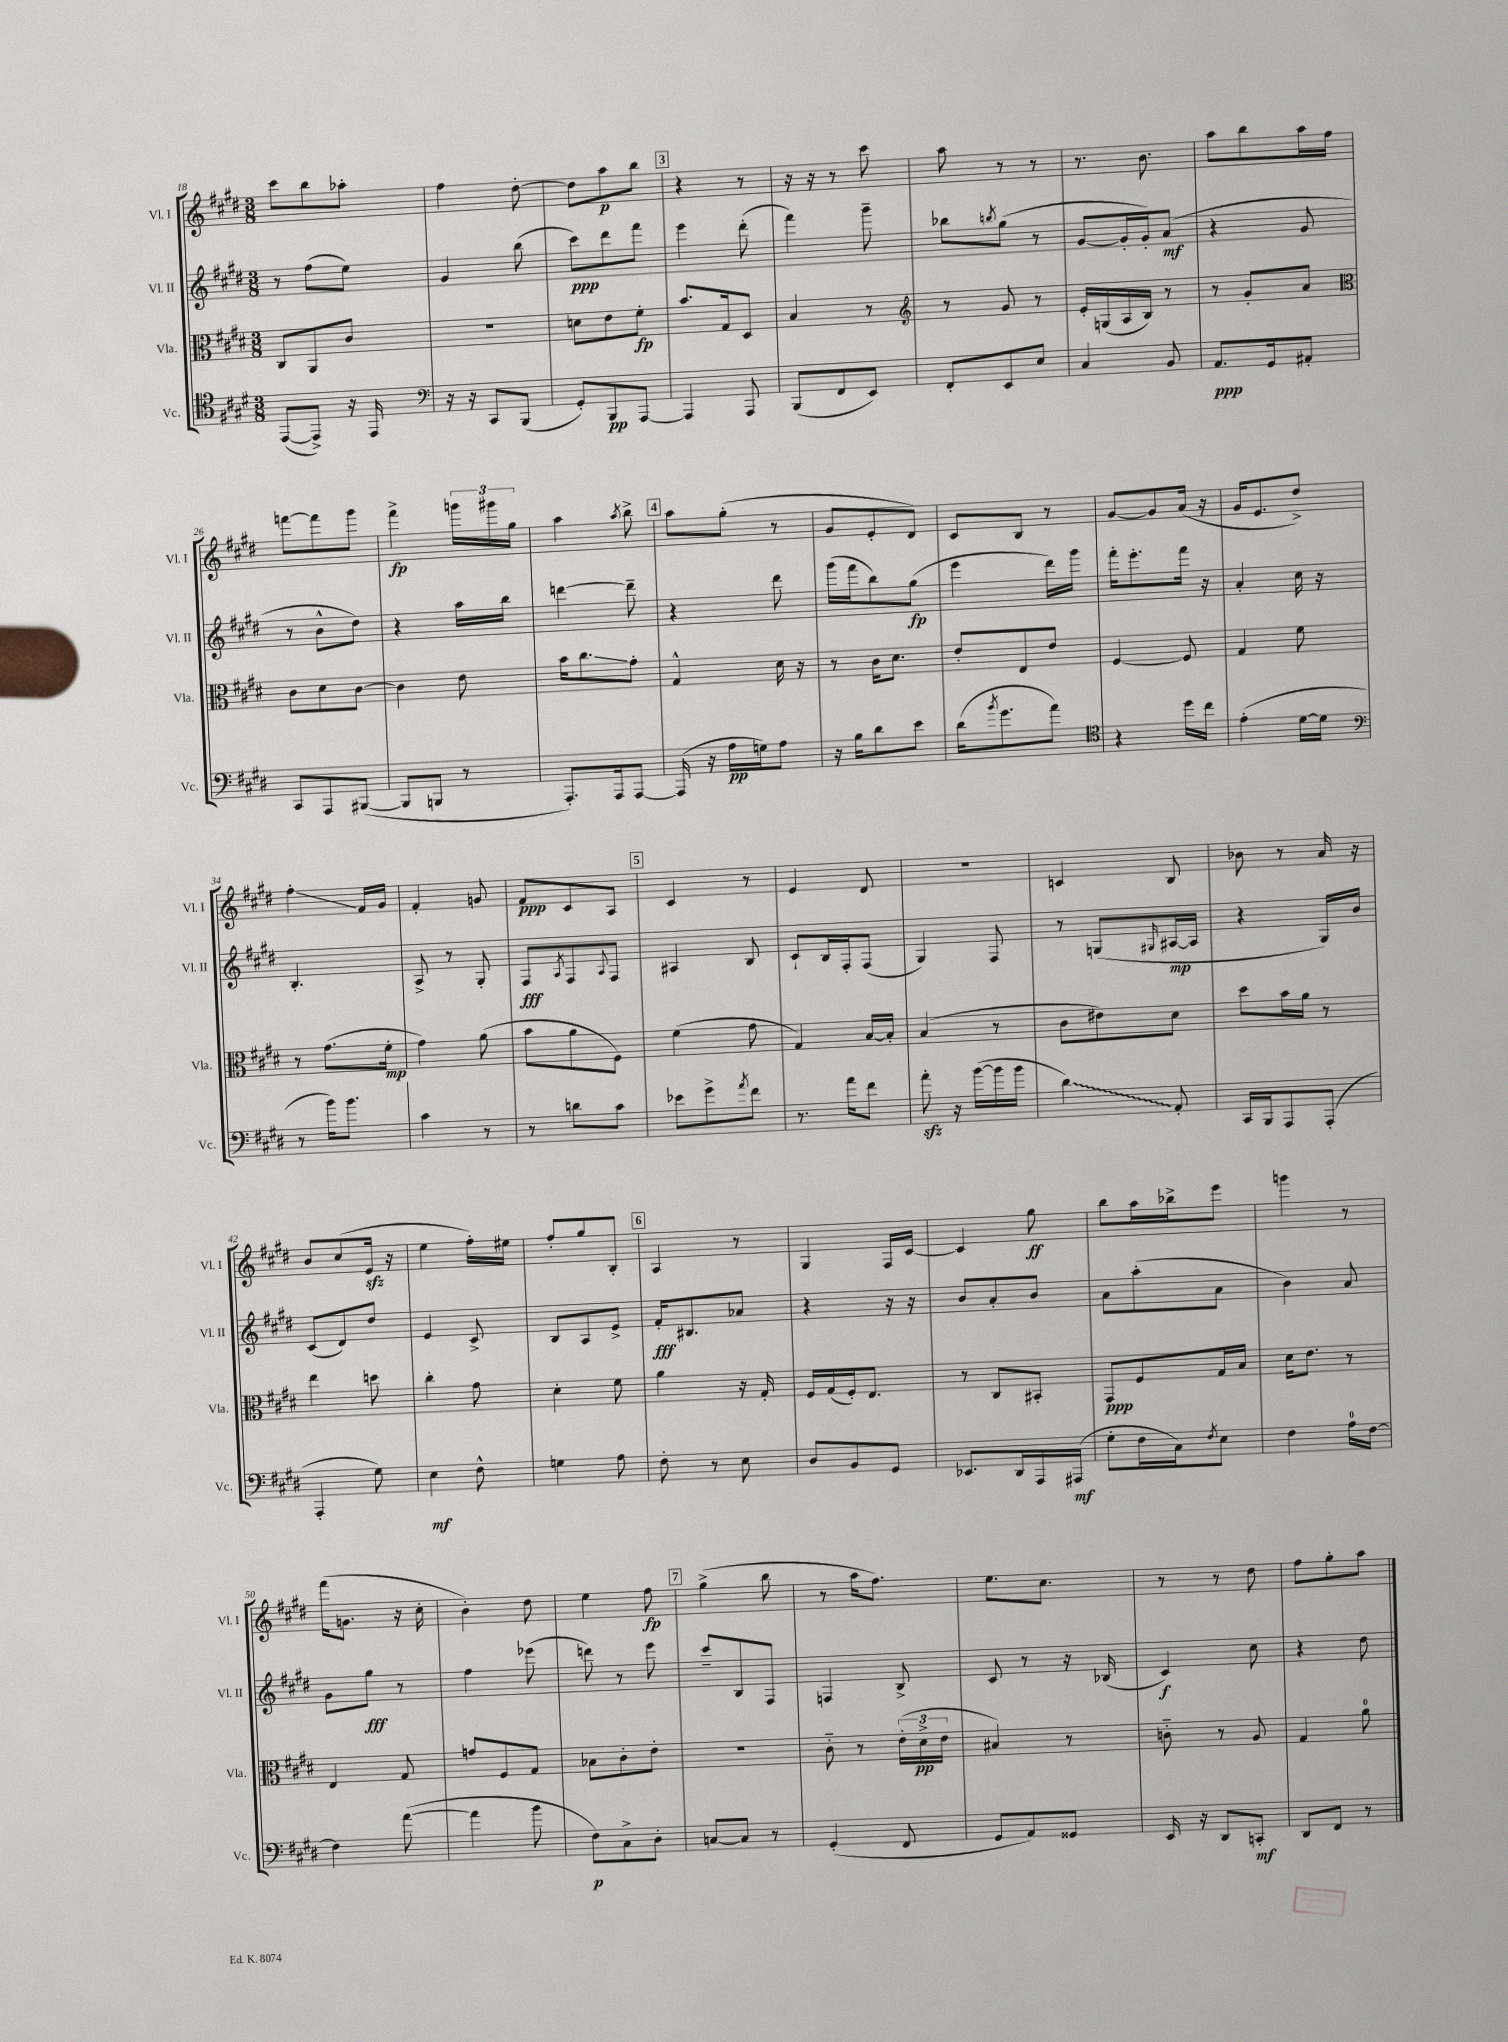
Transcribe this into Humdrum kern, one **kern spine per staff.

**kern	**kern	**kern	**kern
*staff4	*staff3	*staff2	*staff1
*clefC4	*clefC3	*clefG2	*clefG2
*k[f#c#g#d#]	*k[f#c#g#d#]	*k[f#c#g#d#]	*k[f#c#g#d#]
*M3/8	*M3/8	*M3/8	*M3/8
([8EE	8C#	8r	8ccc#
8EE^])	8AA	(8ff#	8bb
16r	8c#	8ee)	8aa-'
16EE	.	.	.
=	=	=	=
*clefF4	*	*	*
16r	4.r	4g#	4ff#
16r	.	.	.
8CC#	.	.	.
(8BBB	.	(8bb	[8dd#'
=	=	=	=
8GG#')	8d	8ccc#)	8dd#]
8BBB	8e	8ddd#	8aa
[8AAA	8f#'	8fff#	8bb
=	=	=	=
4AAA]	8.b	4eee	4r
.	16G#	.	.
8AAA	8D#	(8ddd#'	8r
=	=	=	=
(8BBB	4B	4fff#)	16r
.	.	.	16r
8FF#	.	.	8r
8EE)	8r	8ggg#~	8ccc#
=	=	=	=
*	*clefG2	*	*
8FF#'	8r	8bb-	8aa
.	.	8qbb	.
8EE	8g#	(8gg#	8r
8E	8r	8r	8r
=	=	=	=
4C#	16e'	[8g#	8.r
.	(16G	.	.
.	16A	16g#']	.
.	16B)	16g#')	8.b
8BB	8r	(8a	.
=	=	=	=
8.AA	8r	4r	8aa
.	8g#'	.	8bb
16GG#	.	.	.
8AA#'	8a	8g#	16aa
.	.	.	16ff#
=	=	=	=
*	*clefC3	*	*
8CC#	8c#	8r	[8fff
8AAA	8d#	8b^^	8fff]
([8BBB#	[8c#	8dd#)	8ggg#
=	=	=	=
8BBB#]	4c#]	4r	4fff#^
8BBB	.	.	.
8r	8e	16aa	24ggg
.	.	.	24ggg#
.	.	16bb	.
.	.	.	24gg#
=	=	=	=
8.AAA')	16b	[4ddd	4aa
.	8.cc#	.	.
16AAA	.	.	.
.	.	.	8qaa
[8AAA	8g#'	8ddd~]	8bb^
=	=	=	=
(16AAA]	4G#^^	4r	8aa
16r	.	.	.
16A	.	.	(8gg#'
16G)	.	.	.
8A	16d#	8ddd#	8r
.	16r	.	.
=	=	=	=
16r	8r	(16ggg#	8g#
16B	.	16fff#	.
8d#	16c#	8bb)	8e'
.	8.d#	.	.
8e	.	(8gg#	8d#)
=	=	=	=
(16d#	8e'	4eee	8c#
8qb	.	.	.
8.g#	.	.	.
.	8E	.	8B
8a)	8e	16ddd#)	8r
.	.	16ggg#	.
=	=	=	=
*clefC4	*	*	*
4r	[4F#	16fff#'	[8g#
.	.	8.eee'	.
.	.	.	8g#]
16dd#	8F#]	16fff#	(16a
16cc#	.	16r	16r
=	=	=	=
(4e'	4G#	4a'	16g#
.	.	.	8.e
[16d#	8f#	16cc#	8dd#^)
16d#]	.	16r	.
=	=	=	=
*clefF4	*	*	*
8r	8r	4.B'	4ff#'
16b)	(8.g#	.	.
8.b	.	.	.
.	.	.	16f#
.	16f#'	.	16g#
=	=	=	=
4c#	4g#)	8A^	4f#'
.	.	8r	.
8r	(8a	8G#'	8g
=	=	=	=
8r	8b	8F#	8f#
.	.	8qA	.
8d	8a	8F#	8c#
.	.	8qqA	.
8c#	8F#)	8F#	8A
=	=	=	=
8e-	(4f#	4A#	4c#
8g#^	.	.	.
8qa	.	.	.
8f#	8g#	8B	8r
=	=	=	=
8.r	4G#)	8c#`	4e
.	.	16B	.
16a	.	16F#'	.
8f#	[16B	(8F#	8d#
.	16B']	.	.
=	=	=	=
8a'	(4B	4G#)	4.r
16r	.	.	.
([16b	.	.	.
16b]	8r	8F#	.
16b	.	.	.
=	=	=	=
4d#)	8c#	8r	4c
.	8e#)	(8G	.
.	.	16qqG#	.
8AA'	8d#	[16A#	8B
.	.	16A#]	.
=	=	=	=
16CC#	8dd#	4r	8b-
16BBB	.	.	.
8AAA	16b	.	8r
.	16a	.	.
(8AAA'	8r	16G#)	16a
.	.	16b	16r
=	=	=	=
4AAA'	4ee	(8c#	8b
.	.	8d#)	(8cc#
8G#)	8dd	8dd#	16e
.	.	.	16r
=	=	=	=
4E	4cc#'	4e	4ee
8F#^^	8g#	8c#^	16ff#')
.	.	.	16ee#
=	=	=	=
4G	4d#'	8B	8ff#'
.	.	8A	8gg#
8A	8f#	8e^	8B'
=	=	=	=
8F#'	4a	16f#'	4A
.	.	8.B#	.
8r	.	.	.
8E	16r	8a-	8r
.	16G#'	.	.
=	=	=	=
8D#	16F#	4r	4G#
.	(16G#	.	.
8BB	16F#')	.	.
.	8.E	.	.
8GG#	.	16r	16F#
.	.	16r	[16c#
=	=	=	=
8.EE-	8r	8b	4c#]
.	8C#	8a'	.
16DD#	.	.	.
16AAA	8BB#'	8b	8gg#
(16AAA#	.	.	.
=	=	=	=
8G#'	8GG#	8a	8bb
16F#	8F#	(8aa'	16aa
16C#)	.	.	16bb-^
8qF#	.	.	.
8E	16G#	8a	8eee
.	16B	.	.
=	=	=	=
4F#	16d#	4b)	4ggg
.	8.e	.	.
16A	8r	8a	8r
[16F#	.	.	.
=	=	=	=
4F#]	4E	8g#	(16fff#
.	.	.	8.g
.	.	8gg#	.
([8a	8G#	8r	16r
.	.	.	16cc#'
=	=	=	=
4a]	8g	4ff#	4b')
.	8F#	.	.
8b	8G#	(8eee-	8dd#
=	=	=	=
8F#)	8B-	8ddd)	4ee
8C#^	8c#'	8r	.
8D#'	8e'	8eee	8ff#
=	=	=	=
[8C	4.r	8ccc#~	(4gg#^
8C]	.	8B	.
8r	.	8F#	8bb
=	=	=	=
(4GG#'	8c#'~	4F	8r
.	8r	.	16aa
.	.	.	8.ff#)
8FF#	(24e'	8B^	.
.	24d#^	.	.
.	24e	.	.
=	=	=	=
8GG#	4B#)	8c#	8.ee
8AA)	.	8r	.
.	.	.	8.cc#
8GG##	8r	16r	.
.	.	(16B-	.
=	=	=	=
16EE	8c'~	4c#)	8r
16r	.	.	.
8DD#	8r	.	8r
8CC'	8A	8cc#	8dd#
=	=	=	=
8DD#	4G#	4r	8ff#
8FF#	.	.	8gg#'
8r	8a	8dd#	8aa
==	==	==	==
*-	*-	*-	*-
